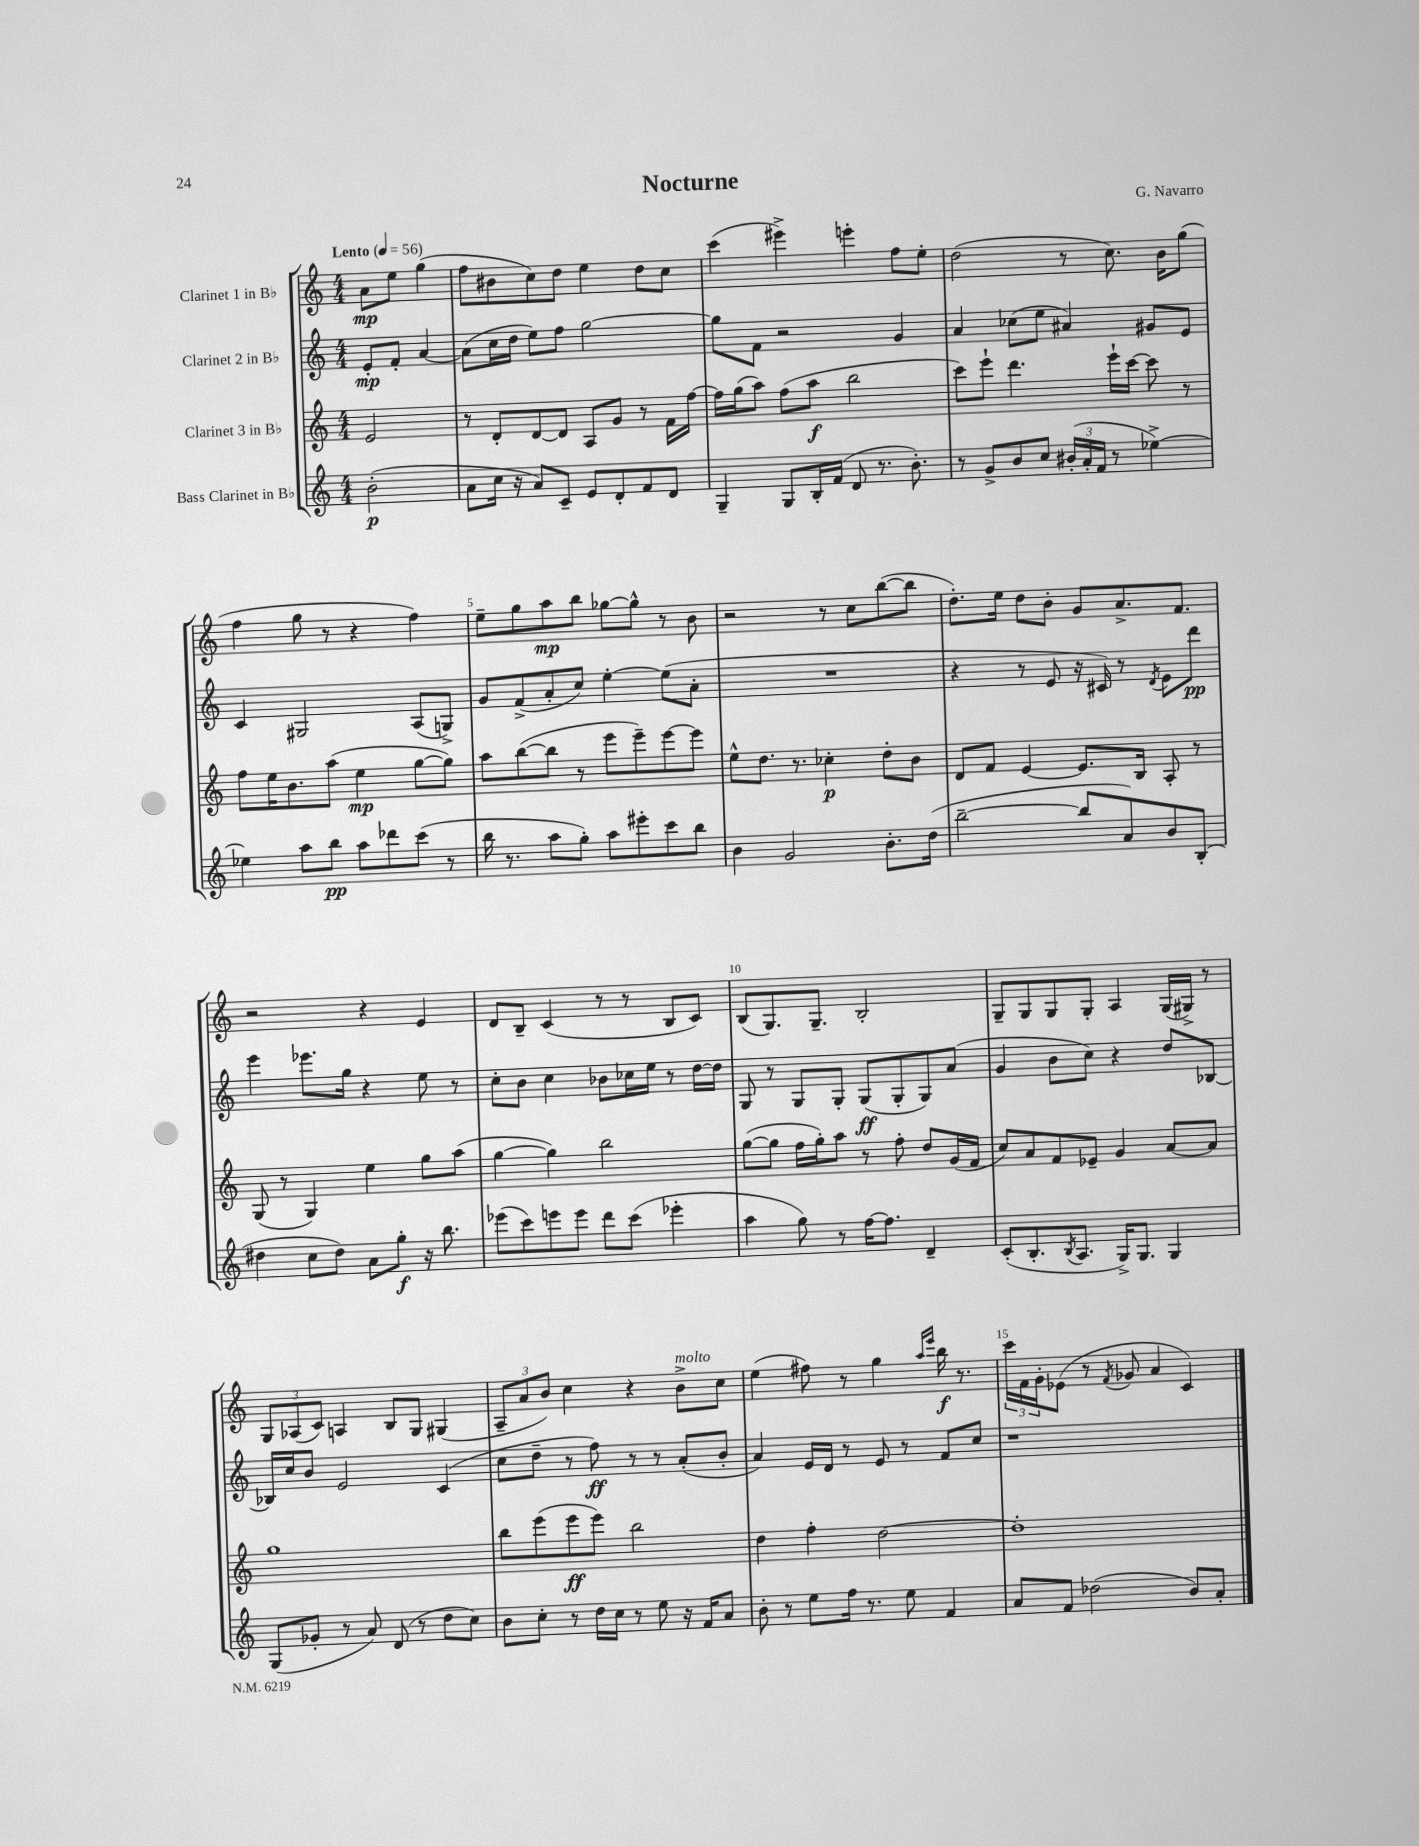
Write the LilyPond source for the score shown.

\header { title = "Nocturne" composer = "G. Navarro" }
<<
\new StaffGroup <<
\new Staff = "s0" \with { instrumentName = "Clarinet 1 in Bb" } {
    \clef treble \key c \major \numericTimeSignature \time 4/4 \partial 2 \tempo "Lento" 4 = 56
    a'8\mp e''8 g''4( |
    f''8 bis'8 c''8) d''8 e''4 d''8 c''8 |
    c'''4( eis'''4->) e'''4-. f''8 e''8-. |
    d''2( r8 c''8.) b'16 g''8( |
    f''4 g''8 r8 r4 f''4) |
    e''8-- g''8 a''8\mp b''8 ges''8~ ges''8-^ r8 b'8 |
    r2 r8 c''8 b''8~( b''8 |
    d''8.-.) e''16 d''8 b'8-. g'8 a'8.-> f'8. |
    r2 r4 e'4 |
    d'8 b8-- c'4( r8 r8 b8 c'8) |
    b8( g8.) g8.-- b2-. |
    g8-- g8 g8 g8-. a4 g16( gis16->) r8 |
    \tuplet 3/2 { g8 aes8( c'8) } a4 b8 g8 gis4( |
    \tuplet 3/2 { a8-- a'8 b'8) } c''4 r4 b'8->^\markup { \italic "molto" } c''8 |
    e''4( fis''8) r8 g''4 \grace { a''16 e'''16 } b''16\f r8. |
    \tuplet 3/2 { c'''16 f'16 g'16-. } ees'8( r8 \acciaccatura { f'8 } ges'8 a'4 c'4) \bar "|." |
}
\new Staff = "s1" \with { instrumentName = "Clarinet 2 in Bb" } {
    \clef treble \key c \major \numericTimeSignature \time 4/4 \partial 2
    e'8-.\mp f'8-. a'4~ |
    a'8( c''16 d''16 e''8) f''8 g''2~ |
    g''8 f'8 r2 g'4 |
    a'4 ces''8( e''8 ais'4) gis'8 e'8 |
    c'4 gis2 a8( g8->) |
    g'8 f'8->( a'8-. c''8) e''4~-. e''8( a'8-. |
    R1 |
    r4 r8 e'8 r16 cis'16) r8 \acciaccatura { d'8 } e'8 d'''8\pp |
    e'''4 ees'''8. g''16 r4 e''8 r8 |
    c''8-. b'8 c''4 bes'8 ces''16 e''16 r8 d''16~ d''16 |
    g8 r8 g8 g8-. g8\ff( g8-. g8) a'8( |
    g'4 b'8 c''8) r4 d''8 bes8~ |
    bes16 c''16 b'8 e'2 c'4( |
    c''8 d''8-- r8 f''8\ff) r8 r8 a'8-.( b'8-. |
    a'4) e'16 d'16 r8 e'8 r8 f'8 c''8 |
    r1 \bar "|." |
}
\new Staff = "s2" \with { instrumentName = "Clarinet 3 in Bb" } {
    \clef treble \key c \major \numericTimeSignature \time 4/4 \partial 2
    e'2 |
    r8 d'8-. d'8~ d'8 a8 g'8 r8 f'16 f''16~ |
    f''16 g''16( a''8) f''8( a''8\f b''2 |
    c'''8) e'''8-! d'''4. e'''16-! c'''16~ c'''8 r8 |
    f''8 e''16 b'8. a''8( e''4\mp g''8~ g''8) |
    a''8 b''8~( b''8 r8 e'''8 e'''8--) e'''8~ e'''8 |
    e''8-^ d''8. r8. ces''4-.\p d''8-. b'8 |
    d'8 f'8 e'4~ e'8. b16 a8-. r8 |
    g8( r8 g4) e''4 g''8 a''8( |
    g''4~ g''4) b''2 |
    g''8~( g''8 f''16 g''16-.) a''8 r8 f''8-. d''8 g'16( f'16 |
    c''8) a'8 f'8 ees'8-- g'4 a'8~ a'8 |
    g''1 |
    b''8 e'''8( e'''8\ff e'''8) b''2 |
    d''4 f''4-. d''2~ |
    d''1-. \bar "|." |
}
\new Staff = "s3" \with { instrumentName = "Bass Clarinet in Bb" } {
    \clef treble \key c \major \numericTimeSignature \time 4/4 \partial 2
    b'2-.\p( |
    a'8 c''16 r16 a'8) c'8-- e'8 d'8-. f'8 d'8 |
    g4-- g8 b16-. f'16( d'8 r8. b'8.-.) |
    r8 g'8-> b'8 c''8 \tuplet 3/2 { bis'16-.( a'16-. f'16 } r8 ees''4~->) |
    ees''4 a''8 b''8\pp a''8 des'''8 c'''8( r8 |
    b''16 r8. a''8 g''8-.) a''8 eis'''8-. c'''8 b''8 |
    b'4 g'2 b'8.-. d''16( |
    b''2~-- b''8 a'8) b'8 b8-.( |
    dis''4 c''8 dis''8) a'8 g''8-.\f r16 b''8. |
    ees'''8( c'''8) e'''8 e'''8 d'''8 c'''8( ees'''4-. |
    a''4 g''8) r8 f''16~ f''8. d'4-- |
    c'8-.( b8.-. \acciaccatura { b8 } a8. g16->) g8. g4 |
    g8( ges'8-. r8 a'8) d'8( r8 d''8 c''8) |
    b'8 c''8-. r8 d''16 c''16 r8 e''8 r16 f'16 a'8 |
    b'8-. r8 e''8 f''16 r8. e''8 f'4 |
    a'8 f'8 des''2( b'8) a'8-. \bar "|." |
}
>>
>>
\layout { \context { \Score \override BarNumber.break-visibility = ##(#f #t #t) barNumberVisibility = #(every-nth-bar-number-visible 5) } }
